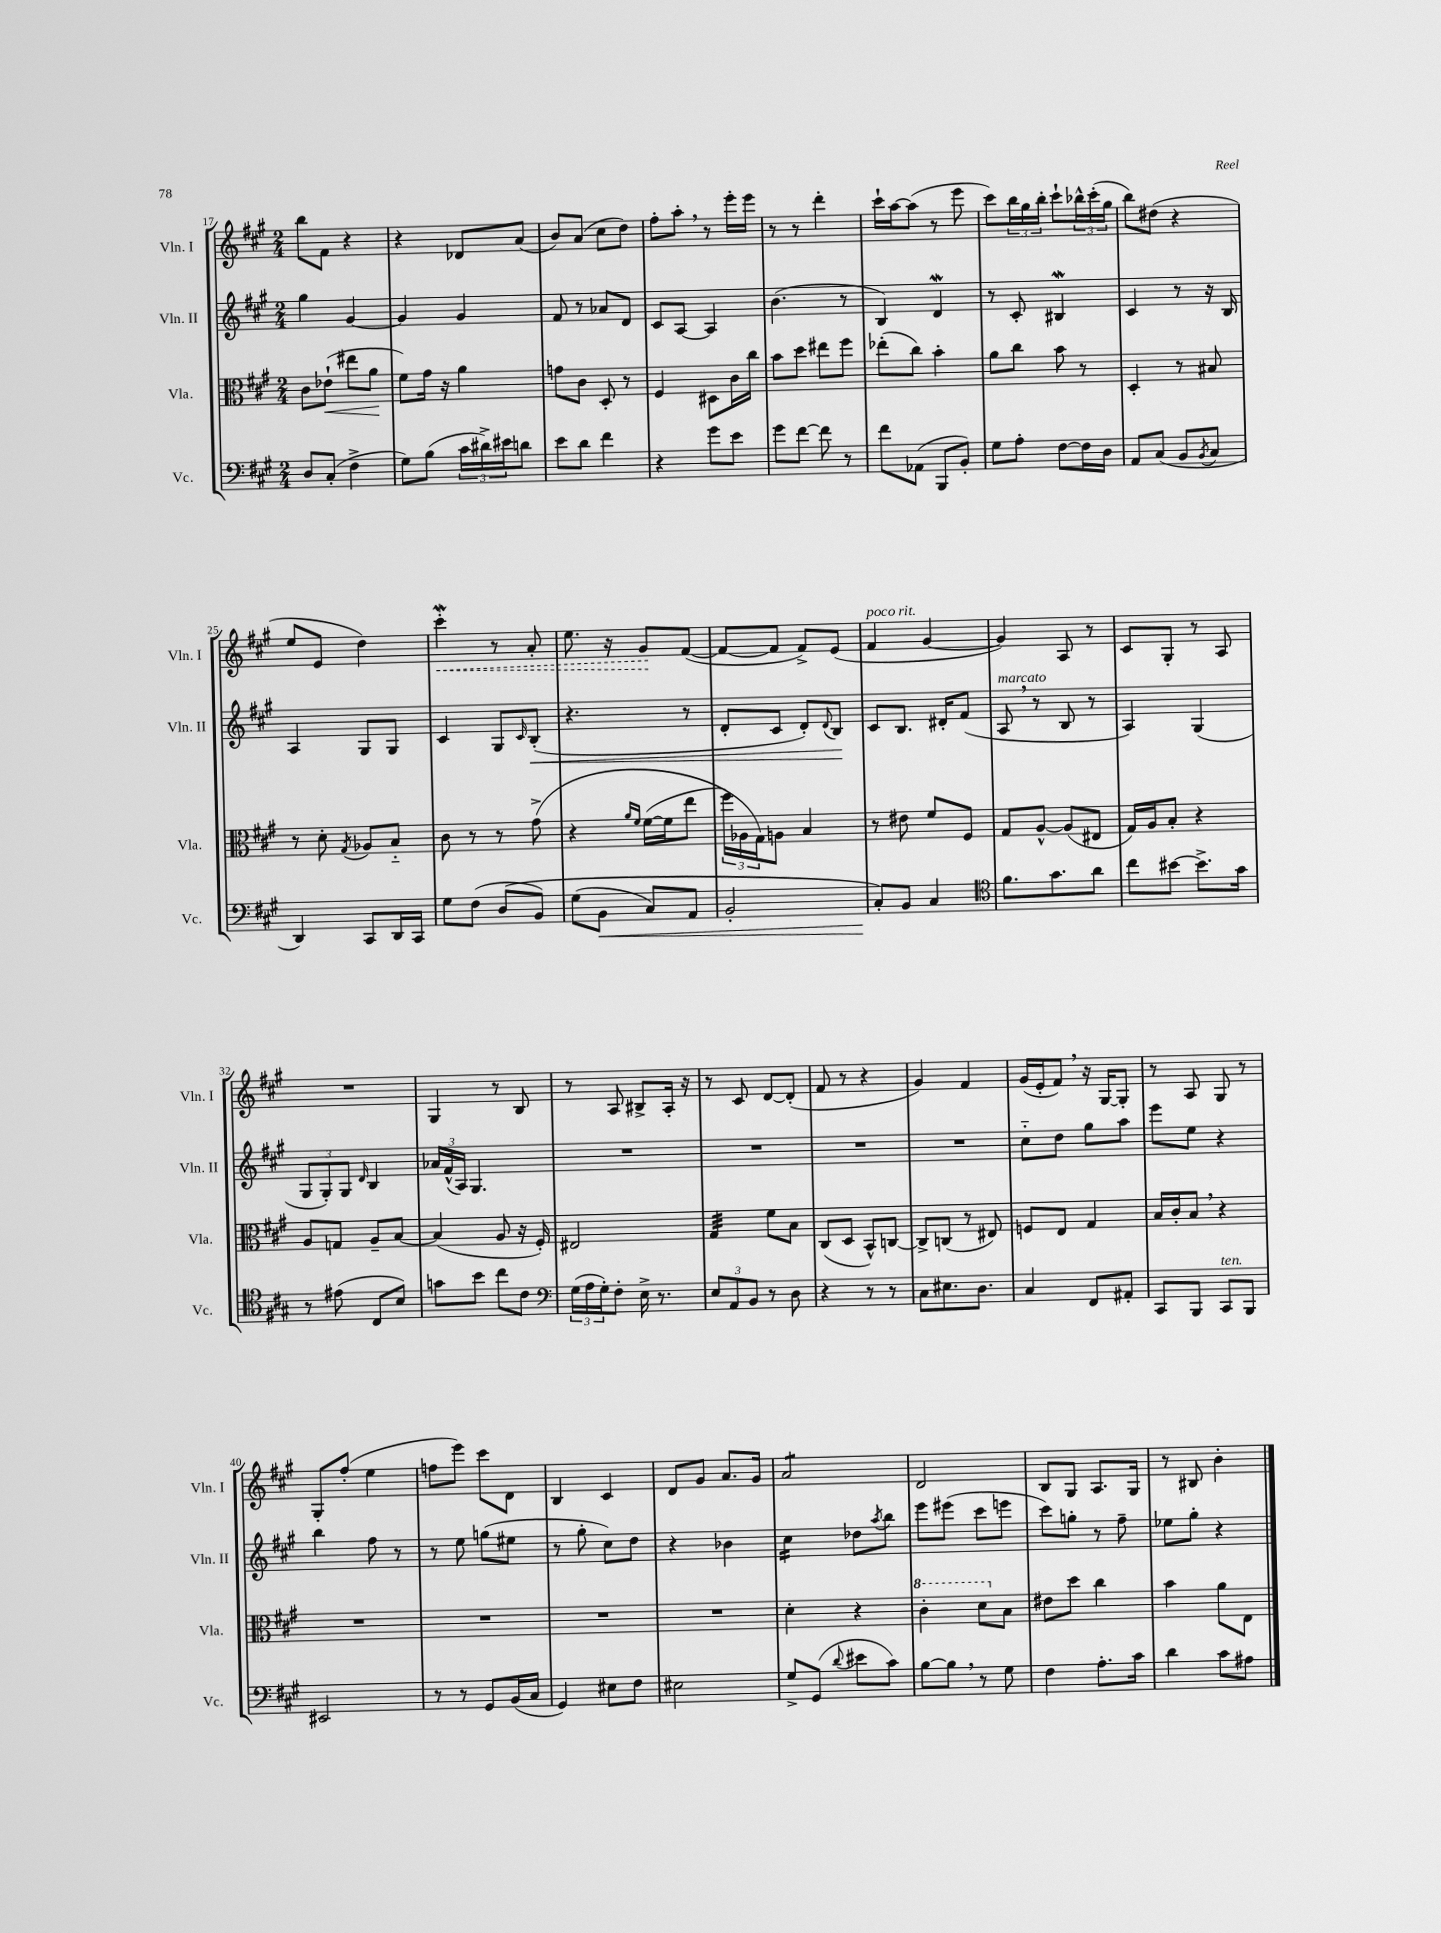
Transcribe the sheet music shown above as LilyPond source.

<<
\new StaffGroup <<
\new Staff = "s0" \with { instrumentName = "Vln. I" shortInstrumentName = "Vln. I" } {
    \clef treble \key a \major \numericTimeSignature \time 2/4
    b''8 fis'8 r4 |
    r4 des'8 a'8( |
    b'8) a'8( cis''8 d''8) |
    fis''8-. a''8-. \breathe r8 e'''16-. e'''16 |
    r8 r8 d'''4-. |
    cis'''16-! a''16~ a''8( r8 e'''8 |
    cis'''8) \tuplet 3/2 { b''16 gis''16 b''16-. } cis'''8-! \tuplet 3/2 { bes''16-^ cis'''16-.( gis''16 } |
    b''8) dis''8( r4 |
    e''8 e'8 d''4) |
    \once \override Hairpin.style = #'dashed-line cis'''4-.\mordent\< r8 a'8-. |
    e''8. r16 gis'8\! fis'8~( |
    fis'8~ fis'8 fis'8->) e'8( |
    fis'4^\markup { \italic "poco rit." } gis'4~ |
    gis'4) a8 r8 |
    cis'8 gis8-. r8 a8 |
    R2 |
    gis4 r8 b8 |
    r8 a8 bis8-> a16-. r16 |
    r8 cis'8 d'8~ d'8-.( |
    fis'8 r8 r4 |
    gis'4) fis'4 |
    gis'16( e'16-. fis'8) \breathe r16 gis16~ gis8-. |
    r8 a8 gis8 r8 |
    gis8-. fis''8-.( e''4 |
    f''8 e'''8) cis'''8 d'8 |
    b4 cis'4 |
    d'8 gis'8 a'8. gis'16 |
    a'2:8 |
    d'2 |
    b8 gis8 a8. gis16 |
    r8 bis8 b'4-. \bar "|." |
}
\new Staff = "s1" \with { instrumentName = "Vln. II" shortInstrumentName = "Vln. II" } {
    \clef treble \key a \major \numericTimeSignature \time 2/4
    gis''4 gis'4~ |
    gis'4 gis'4 |
    fis'8 r8 aes'8 d'8 |
    cis'8 a8~ a4 |
    b'4.( r8 |
    b4) d'4\mordent |
    r8 cis'8-. bis4\mordent |
    cis'4 r8 r16 b16 |
    a4 gis8 gis8 |
    cis'4 gis8 \grace { cis'16 } b8-.\<( |
    r4. r8 |
    d'8-. cis'8 d'8-.) \appoggiatura { d'8 } b8\! |
    cis'8 b8. dis'16-. fis'8( |
    a8^\markup { \italic "marcato" } \breathe r8 b8 r8 |
    a4) gis4( |
    \tuplet 3/2 { gis8 gis8-.) gis8 } \grace { d'16 } b4 |
    \tuplet 3/2 { aes'16 fis'16-^( a16) } gis4. |
    R2 |
    R2 |
    R2 |
    R2 |
    cis''8-_ d''8 gis''8 a''8 |
    e'''8 e''8 r4 |
    b''4 fis''8 r8 |
    r8 e''8 g''8( eis''8 |
    r8 gis''8-. cis''8) d''8 |
    r4 bes'4 |
    cis''4:16 des''8 \acciaccatura { a''8 } b''8 |
    e'''8 eis'''8( cis'''8 e'''8 |
    cis'''8) g''8-. r8 fis''8-- |
    ees''8 gis''8-. r4 \bar "|." |
}
\new Staff = "s2" \with { instrumentName = "Vla." shortInstrumentName = "Vla." } {
    \clef alto \key a \major \numericTimeSignature \time 2/4
    cis'8 ees'8-!\<( eis''8 a'8\! |
    fis'8) gis'16 r16 a'4 |
    g'8 cis'8 d8-. r8 |
    fis4 dis8 cis'16 cis''16 |
    b'8 d''8 eis''8 fis''8 |
    ees''8-.( cis''8) b'4-. |
    a'8 cis''8 b'8 r8 |
    d4-. r8 bis8 |
    r8 d'8-. \acciaccatura { gis8 } aes8 b8-_ |
    cis'8 r8 r8 gis'8->\( |
    r4 \grace { a'16 fis'16 } fis'16~( fis'16 e''8 |
    \tuplet 3/2 { fis''16) aes16 gis16\) } a8 b4 |
    r8 eis'8 fis'8 fis8 |
    gis8 a8~-^ a8( eis8 |
    gis16) a16 b8-. r4 |
    a8 g8 a8-- b8~ |
    b4( a8 r16 fis16-.) |
    eis2 |
    gis4:32 fis'8 b8 |
    cis8( d8 b,8-^) c8~ |
    c8-> c8( r8 eis8) |
    f8 e8 gis4 |
    b16 cis'16-. b8 \breathe r4 |
    R2 |
    R2 |
    R2 |
    R2 |
    d'4-. r4 |
    \ottava #1 cis''4-. d''8 \ottava #0 b8 |
    eis'8 d''8 cis''4 |
    b'4 a'8 e8 \bar "|." |
}
\new Staff = "s3" \with { instrumentName = "Vc." shortInstrumentName = "Vc." } {
    \clef bass \key a \major \numericTimeSignature \time 2/4
    d8 cis8-.( fis4-> |
    gis8) b8( \tuplet 3/2 { cis'16 dis'16->) eis'16 } d'8 |
    e'8 d'8 fis'4 |
    r4 gis'8 e'8 |
    gis'8 fis'8~ fis'8 r8 |
    fis'8 aes,8( b,,8 b,8-.) |
    gis8 a8-. fis8~ fis16 d16 |
    a,8 cis8( b,8 \acciaccatura { b,8 } cis8 |
    d,4) cis,8 d,16 cis,16 |
    gis8 fis8( d8\( b,8) |
    gis8( b,8\< cis8) a,8 |
    b,2-. |
    cis8-.\!\) b,8 cis4 |
    \clef tenor fis'8. gis'8. a'8 |
    cis''8 bis'8~ bis'8.-> gis'16 |
    r8 eis'8( cis8 b8) |
    g'8 b'8 cis''8 cis'8 |
    \clef bass \tuplet 3/2 { gis16( a16 gis16-.) } fis8-. e16-> r8. |
    \tuplet 3/2 { e8 a,8 b,8 } r8 d8 |
    r4 r8 r8 |
    cis8 eis8. d8. |
    cis4 fis,8 ais,8-. |
    cis,8 b,,8 cis,8^\markup { \italic "ten." } b,,8 |
    eis,2 |
    r8 r8 gis,8 b,16( cis16 |
    gis,4) eis8 fis8 |
    eis2 |
    gis8-> gis,8( \appoggiatura { d'8 } eis'8 cis'8) |
    b8~ b8 \breathe r8 gis8 |
    fis4 a8.-. cis'16 |
    d'4 cis'8 ais8 \bar "|." |
}
>>
>>
\layout { \context { \Score currentBarNumber = #17 } }
